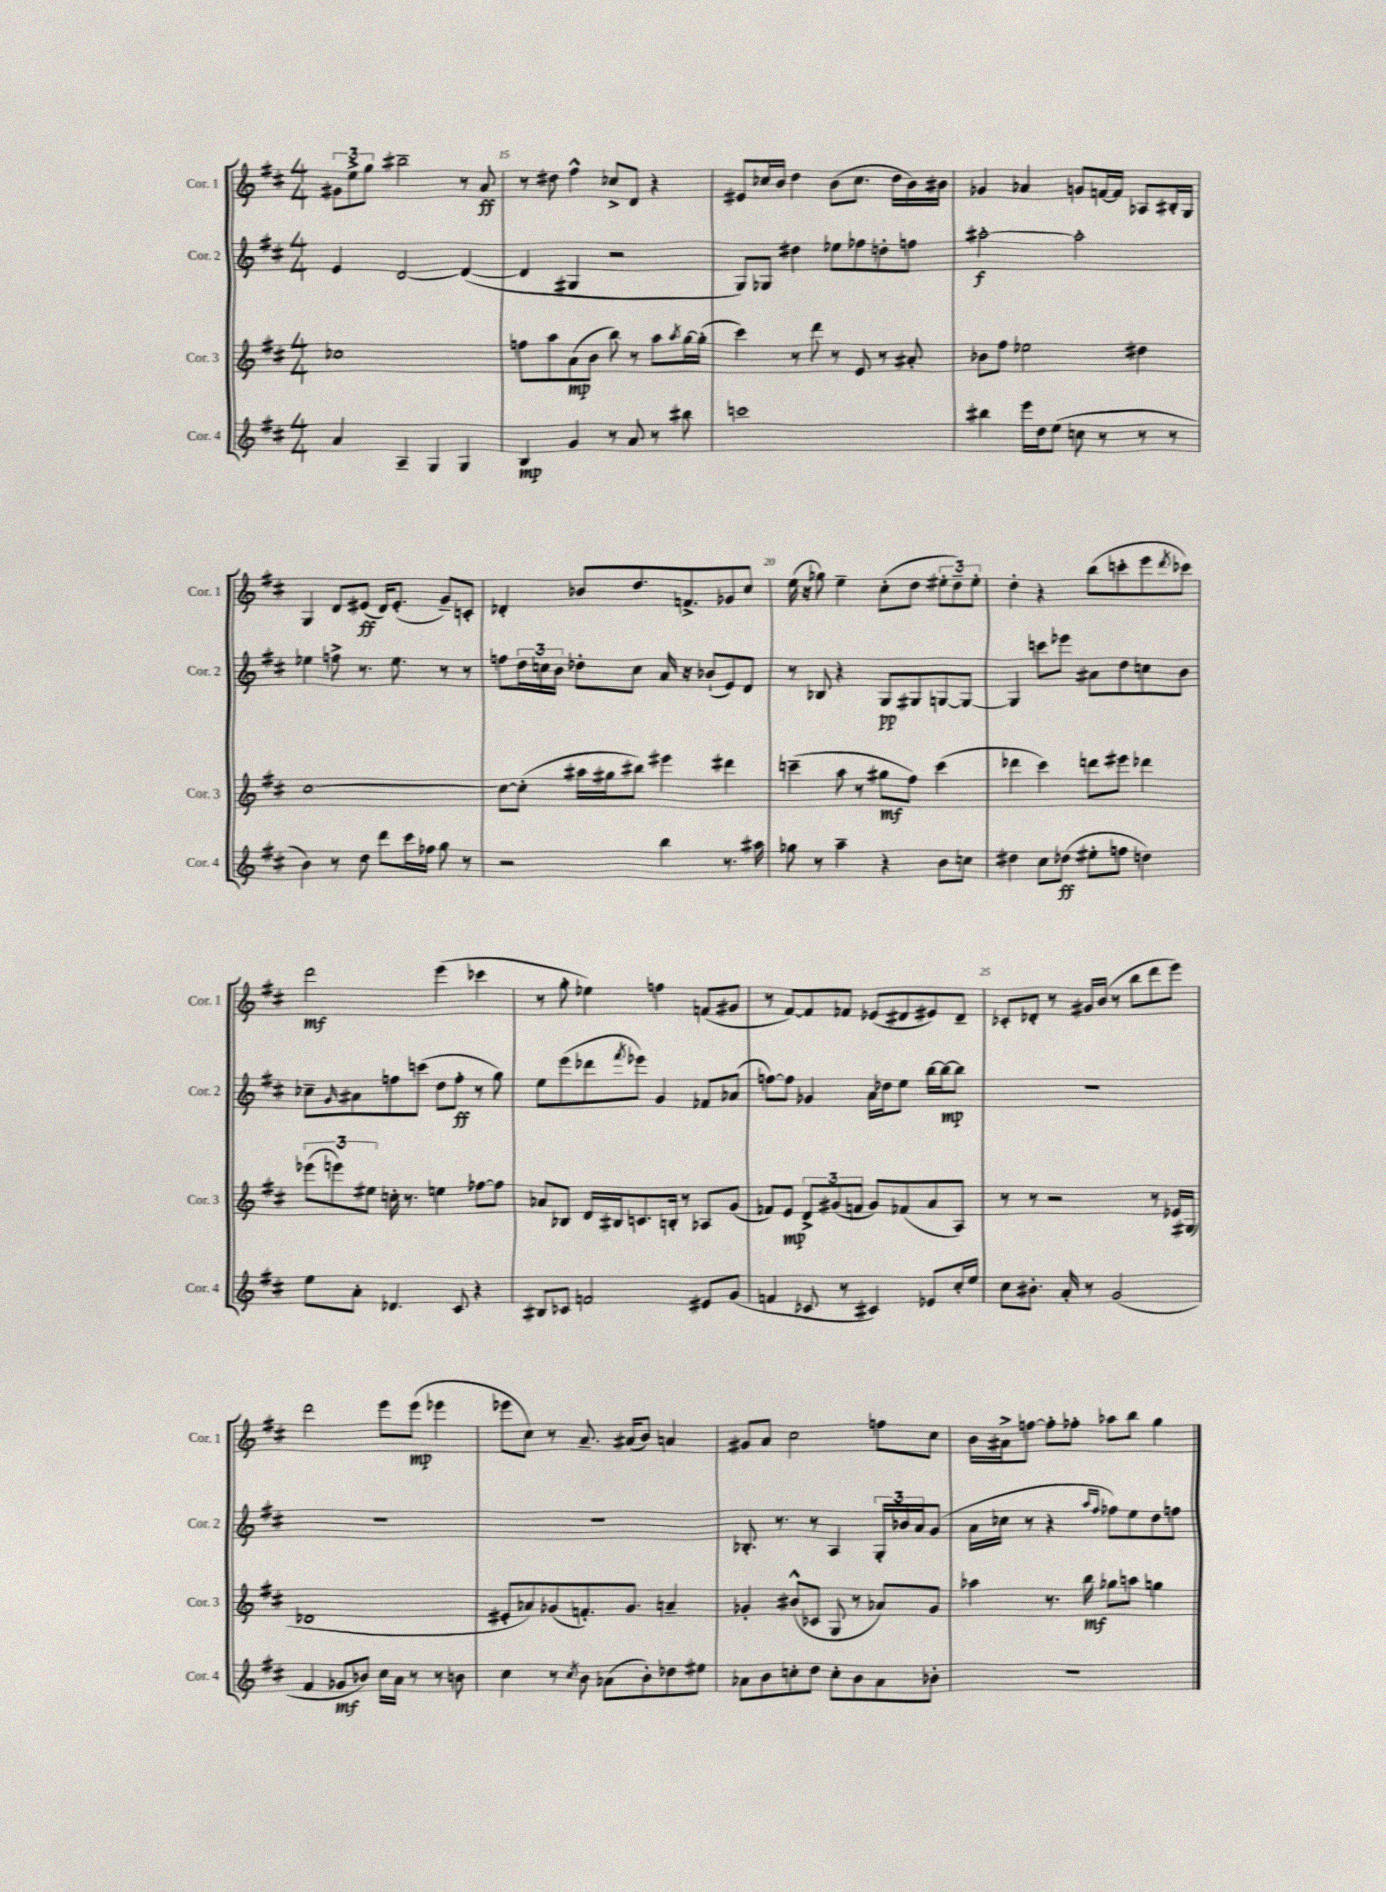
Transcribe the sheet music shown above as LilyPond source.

<<
\new StaffGroup <<
\new Staff = "s0" \with { instrumentName = "Cor. 1" shortInstrumentName = "Cor. 1" } {
    \clef treble \key d \major \numericTimeSignature \time 4/4
    \tuplet 3/2 { gis'8 e''8-> g''8 } bis''2-- r8 a'8\ff |
    r8 dis''8 fis''4-^ ces''8-> d'8 r4 |
    eis'8 ces''16 b'16 d''4 b'8( ces''8. d''16 b'16) bis'16 |
    ges'4 aes'4 g'8 f'16~ f'16 aes8 bis16-. g16 |
    g4 d'8 eis'8\ff( d'16) eis'8.-.( g'8--) c'8-. |
    des'4-. bes'8 d''8. f'8.-> ges'8 cis''8 |
    e''16( r16 ges''8) e''4-- cis''8-.( d''8 \tuplet 3/2 { eis''8-. d''8--) eis''8-. } |
    d''4-. r4 b''8( c'''8-. e'''8 \acciaccatura { d'''8 } ces'''8) |
    d'''2\mf e'''4( ces'''4 |
    r8 g''8-. ees''4) f''4 f'8( gis'8 |
    r8 fis'8~) fis'8 fes'8 ees'8( dis'8 eis'8) dis'8-- |
    ces'8-. des'8-. r8 gis'16 b'16( r8 b''8 d'''8 e'''8) |
    d'''2 e'''8 e'''8\mp( ees'''4 |
    ees'''8 cis''8) r8 a'8.-- ais'16( b'8) a'4 |
    gis'8 a'8 cis''2 f''8 cis''8 |
    b'16 ais'16-> f''8~ f''8-. fes''8-. aes''8 b''8 g''4 \bar "|." |
}
\new Staff = "s1" \with { instrumentName = "Cor. 2" shortInstrumentName = "Cor. 2" } {
    \clef treble \key d \major \numericTimeSignature \time 4/4
    e'4 d'2~ d'4~( |
    d'4 gis4 r2 |
    g8) ges8 dis''4 ees''8 fes''8 d''8-. f''8 |
    ais''2~-.\f ais''2-. |
    ees''4 f''8-> r8. ees''8. r8 r8 |
    f''8 \tuplet 3/2 { d''16 c''16 b'16 } des''8-. c''8 a'16 r16 bes'8-!( e'8) d'8 |
    r8 bes8 r4 g8\pp gis8 g8~ g8~ |
    g4 c'''8 ees'''8 ais'8 d''8 c''8 b'8 |
    ces''8-- \grace { g'16 } ais'8 f''8 c'''8( d''8 f''8-.\ff r8 g''8) |
    e''8 e'''8( des'''8 \acciaccatura { fis'''8 } ees'''8) g'4 fes'8 aes'8( |
    f''8~) f''8 ges'4 a'16 des''16 e''8 b''16~ b''16~\mp b''8 |
    R1 |
    R1 |
    R1 |
    bes8.-. r8. r8 a4 \tuplet 3/2 { g16-. bes'16 a'16 } g'8( |
    a'16 ces''16 r8 r4 \grace { a''16 fis''16 } fes''8) e''8 d''8 f''8 \bar "|." |
}
\new Staff = "s2" \with { instrumentName = "Cor. 3" shortInstrumentName = "Cor. 3" } {
    \clef treble \key d \major \numericTimeSignature \time 4/4
    ces''1 |
    f''8 a''8 a'8\mp( b'8 b''8) r8 a''8 \acciaccatura { a''8 } g''16~ g''16-.( |
    cis'''4) r8 d'''8 r8 e'8 r8 ais'8-. |
    bes'8 fis''8 ees''2 dis''4 |
    cis''1~ |
    cis''8~ cis''8-.( ais''16 gis''16 bis''8) eis'''4 dis'''4 |
    c'''4--( a''8 r8 gis''8\mf fis''8) c'''4( |
    des'''4 cis'''4) d'''8 eis'''8 des'''4 |
    \tuplet 3/2 { ees'''8( e'''8) eis''8 } c''16-. r8. e''4 fes''8~ fes''8 |
    aes'8 bes8 d'16 bis16 c'8. b16-. r8 aes8 g'8( |
    fes'8) e'8\mp \tuplet 3/2 { d'8-> gis'8( f'8 } gis'8) fes'8( a'8 a8) |
    r8 r8 r2 r8 ees'16 gis16( |
    des'1 |
    eis'8-. aes'8) ges'8( f'8.-.) ges'8. a'4-- |
    ges'4-. bis'8-^( ces'8 g8 r8 aes'8) ges'8 |
    aes''4 r8. b''16\mf ges''8 a''8 g''4 \bar "|." |
}
\new Staff = "s3" \with { instrumentName = "Cor. 4" shortInstrumentName = "Cor. 4" } {
    \clef treble \key d \major \numericTimeSignature \time 4/4
    a'4 a4-- g4 g4 |
    b4\mp g'4 r8 a'8 r8 bis''8 |
    c'''1 |
    bis''4 e'''16 d''16 e''8( c''8 r8 r8 r8 |
    b'4) r8 d''8 d'''8 cis'''16 fes''16 g''8 r8 |
    r2 b''4 r8. ais''16 |
    ges''8 r8 a''4-- r4 b'8 c''8 |
    dis''4 cis''8 des''8\ff( eis''8-. f''8 d''4) |
    e''8 a'8-. des'4. cis'8 r4 |
    bis8 ces'8 f'2 eis'8 g'8( |
    f'4 ces'8 r8 cis'4) ees'8 cis''16-. e''16 |
    cis''8 bis'8.-. a'16-. r8 g'2( |
    fis'4 ges'8\mf bes'8) cis''16 a'16 r8 r8 b'8 |
    cis''4 r8 \acciaccatura { cis''8 } b'8 aes'8( b'8-.) des''8 eis''8 |
    aes'8 b'8 c''8-. d''8 c''8-. b'8 aes'8 bes'8-. |
    r1 \bar "|." |
}
>>
>>
\layout { \context { \Score currentBarNumber = #14 \override BarNumber.break-visibility = ##(#f #t #t) barNumberVisibility = #(every-nth-bar-number-visible 5) } }
